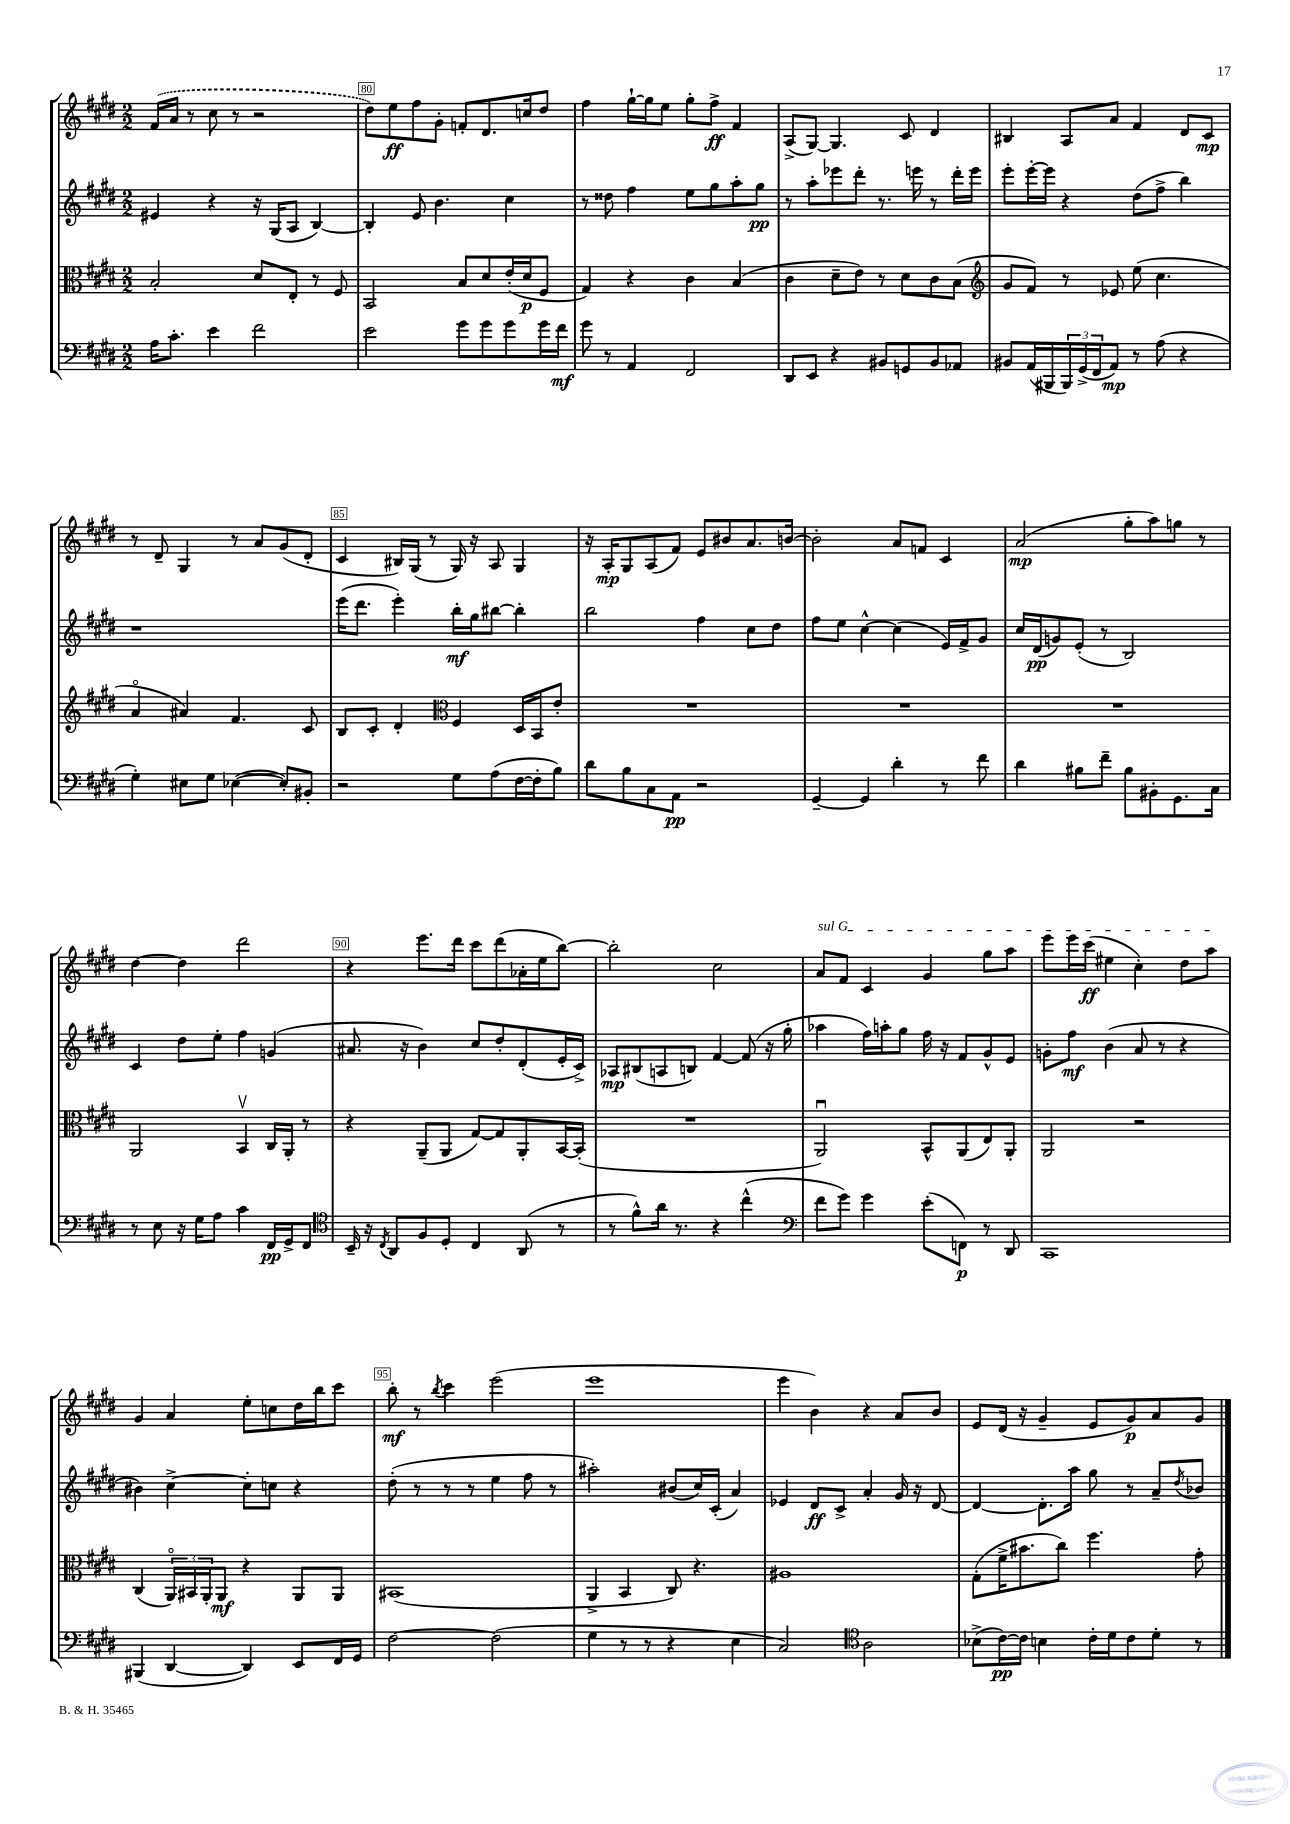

**kern	**kern	**kern	**kern
*staff4	*staff3	*staff2	*staff1
*clefF4	*clefC3	*clefG2	*clefG2
*k[f#c#g#d#]	*k[f#c#g#d#]	*k[f#c#g#d#]	*k[f#c#g#d#]
*M2/2	*M2/2	*M2/2	*M2/2
16A	2B'	4e#	(16f#
8.c#'	.	.	16a
.	.	.	8r
4e	.	4r	8cc#
.	.	.	8r
2f#	8d#	16r	2r
.	.	(16G#	.
.	8E'	8A	.
.	8r	[4B)	.
.	8F#	.	.
=	=	=	=
2e	2BB	4B']	8dd#)
.	.	.	8ee
.	.	8e	8ff#
.	.	4.b	8g#'
8g#	8B	.	8f'
8g#	8d#	.	8.d#
8g#	(16e'	4cc#	.
.	16d#	.	16cc
16g#	8F#	.	8dd#
16f#	.	.	.
=	=	=	=
8g#	4G#)	8r	4ff#
8r	.	8dd##	.
4AA	4r	4ff#	[16gg#`
.	.	.	16gg#]
.	.	.	8ee
2FF#	4c#	8ee	8gg#'
.	.	8gg#	8ff#^
.	(4B	8aa'	4f#
.	.	8gg#	.
=	=	=	=
8DD#	4c#	8r	(8A^
8EE	.	8aa'	[8G#)
4r	8d#~	8eee-	4.G#]
.	8e)	8ddd#'	.
8BB#	8r	8.r	.
8GG	8d#	.	8c#
.	.	16eee	.
8BB#	8c#	8r	4d#
8AA-	(8B	16ddd#'	.
.	.	16eee	.
=	=	=	=
*	*clefG2	*	*
8BB#	8g#	8eee'	4B#
(16AA	8f#)	[16eee'	.
16BBB#	.	16eee]	.
24BBB#)	8r	4r	8A
(24GG#^	.	.	.
24FF#	.	.	.
8AA)	8e-	.	8a
8r	(8ee	(8dd#	4f#
(8A	4.cc#	8ff#^	.
4r	.	4bb)	8d#
.	.	.	8c#
=	=	=	=
4G#')	4ao	1r	8r
.	.	.	8d#~
8E#	4a#)	.	4G#
8G#	.	.	.
([4E-	4.f#	.	8r
.	.	.	8a
8E-'])	.	.	(8g#
8BB#'	8c#	.	8d#'
=	=	=	=
2r	8B	(16eee	4c#
.	.	8.ddd#	.
.	8c#'	.	.
.	4d#'	4eee')	16B#)
.	.	.	(16G#
.	.	.	8r
*	*clefC3	*	*
8G#	4F#	16bb'	16G#)
.	.	16gg#	16r
(8A	.	[8bb#	8A
[16F#	16D#	4bb#']	4G#
16F#']	16BB	.	.
8B)	8e'	.	.
=	=	=	=
8d#	1r	2bb	16r
.	.	.	16A'
8B	.	.	8G#
8C#	.	.	(8A
8AA	.	.	8f#)
2r	.	4ff#	8e
.	.	.	8b#
.	.	8cc#	8.a
.	.	8dd#	.
.	.	.	[16b
=	=	=	=
[4GG#~	1r	8ff#	2b']
.	.	8ee	.
4GG#]	.	[4cc#^^	.
4d#'	.	(4cc#]	8a
.	.	.	8f
8r	.	16e)	4c#
.	.	16f#^	.
8f#	.	8g#	.
=	=	=	=
4d#	1r	16cc#	(2a
.	.	(16d#	.
.	.	8g)	.
8B#	.	(8e'	.
8f#~	.	8r	.
8B#	.	2B)	8gg#'
8BB#'	.	.	8aa)
8.GG#	.	.	8gg
.	.	.	8r
16C#	.	.	.
=	=	=	=
8r	2AA	4c#	[4dd#
8E	.	.	.
16r	.	8dd#	4dd#]
16G#	.	.	.
8A	.	8ee'	.
4c#	4BBv	4ff#	2ddd#
16FF#	16C#	(4g	.
16GG#^	16AA'	.	.
8FF#	8r	.	.
=	=	=	=
*clefC4	*	*	*
16BB~	4r	8.a#	4r
16r	.	.	.
8qC#	.	.	.
8AA	.	.	.
.	.	16r	.
8F#	(8AA~	4b)	8.eee
8D#'	8AA	.	.
.	.	.	16ddd#
4C#	[8G#)	8cc#	8ccc#
.	8G#]	8dd#'	(8ddd#
(8AA	8AA'	(8d#'	16a-'
.	.	.	16ee
8r	[16BB	16e'	[8bb)
.	(16BB']	16c#^)	.
=	=	=	=
8r	1r	8A-	2bb']
8f#^^)	.	(8B#	.
16a	.	8A	.
8.r	.	.	.
.	.	8B)	.
4r	.	[4f#	2cc#
(4cc#^^	.	(8f#]	.
.	.	16r	.
.	.	16gg#'	.
=	=	=	=
*clefF4	*	*	*
8f#	2AAu)	4aa-	8a
8g#)	.	.	8f#
4g#	.	16ff#)	4c#
.	.	16aa'	.
.	.	8gg#	.
(8e'	8BB^^	16ff#	4g#
.	.	16r	.
8FF)	(8AA	8f#	.
8r	8E)	8g#^^	8gg#
8DD#	8AA'	8e	8aa
=	=	=	=
1CC#	2AA	8g'	8eee
.	.	8ff#	16eee
.	.	.	(16ccc#
.	.	(4b	4ee#
.	2r	8a	4cc#')
.	.	8r	.
.	.	4r	8dd#
.	.	.	8aa
=	=	=	=
(4BBB#	(4C#	4b#)	4g#
[4DD#	24AAo)	[4cc#^	4a
.	24BB#	.	.
.	24AA'	.	.
.	8AA	.	.
4DD#])	4r	8cc#']	8ee'
.	.	8cc	8cc
8EE	8AA	4r	16dd#
.	.	.	16bb
16FF#	8AA	.	8ccc#
16GG#	.	.	.
=	=	=	=
[2F#	(1BB#	(8dd#'	8bb'
.	.	8r	8r
.	.	.	8qbb
.	.	8r	4ccc#
.	.	8r	.
(2F#]	.	4ee	(2eee
.	.	8ff#	.
.	.	8r	.
=	=	=	=
4G#	4AA^	2aa#')	1eee
8r	4BB	.	.
8r	.	.	.
4r	8C#)	(8b#	.
.	4.r	16cc#)	.
.	.	(16c#'	.
4E	.	4a)	.
=	=	=	=
2C#)	1A#	4e-	4eee
.	.	8d#	4b)
.	.	8c#^	.
*clefC4	*	*	*
2A	.	4a'	4r
.	.	16g#	8a
.	.	16r	.
.	.	[8d#	8b
=	=	=	=
(8B-^	(8G#'	4d#_	8e
[16c#)	16f#^	.	(16d#
16c#]	8.b#	.	16r
4B	.	8.d#']	4g#~
.	8cc#)	.	.
.	.	16aa	.
16c#'	4.ff#	8gg#	8e
16d#	.	.	.
8c#	.	8r	8g#)
8d#'	.	8a~	8a
.	.	8qdd#	.
8r	8g#'	8b-	8g#
==	==	==	==
*-	*-	*-	*-
